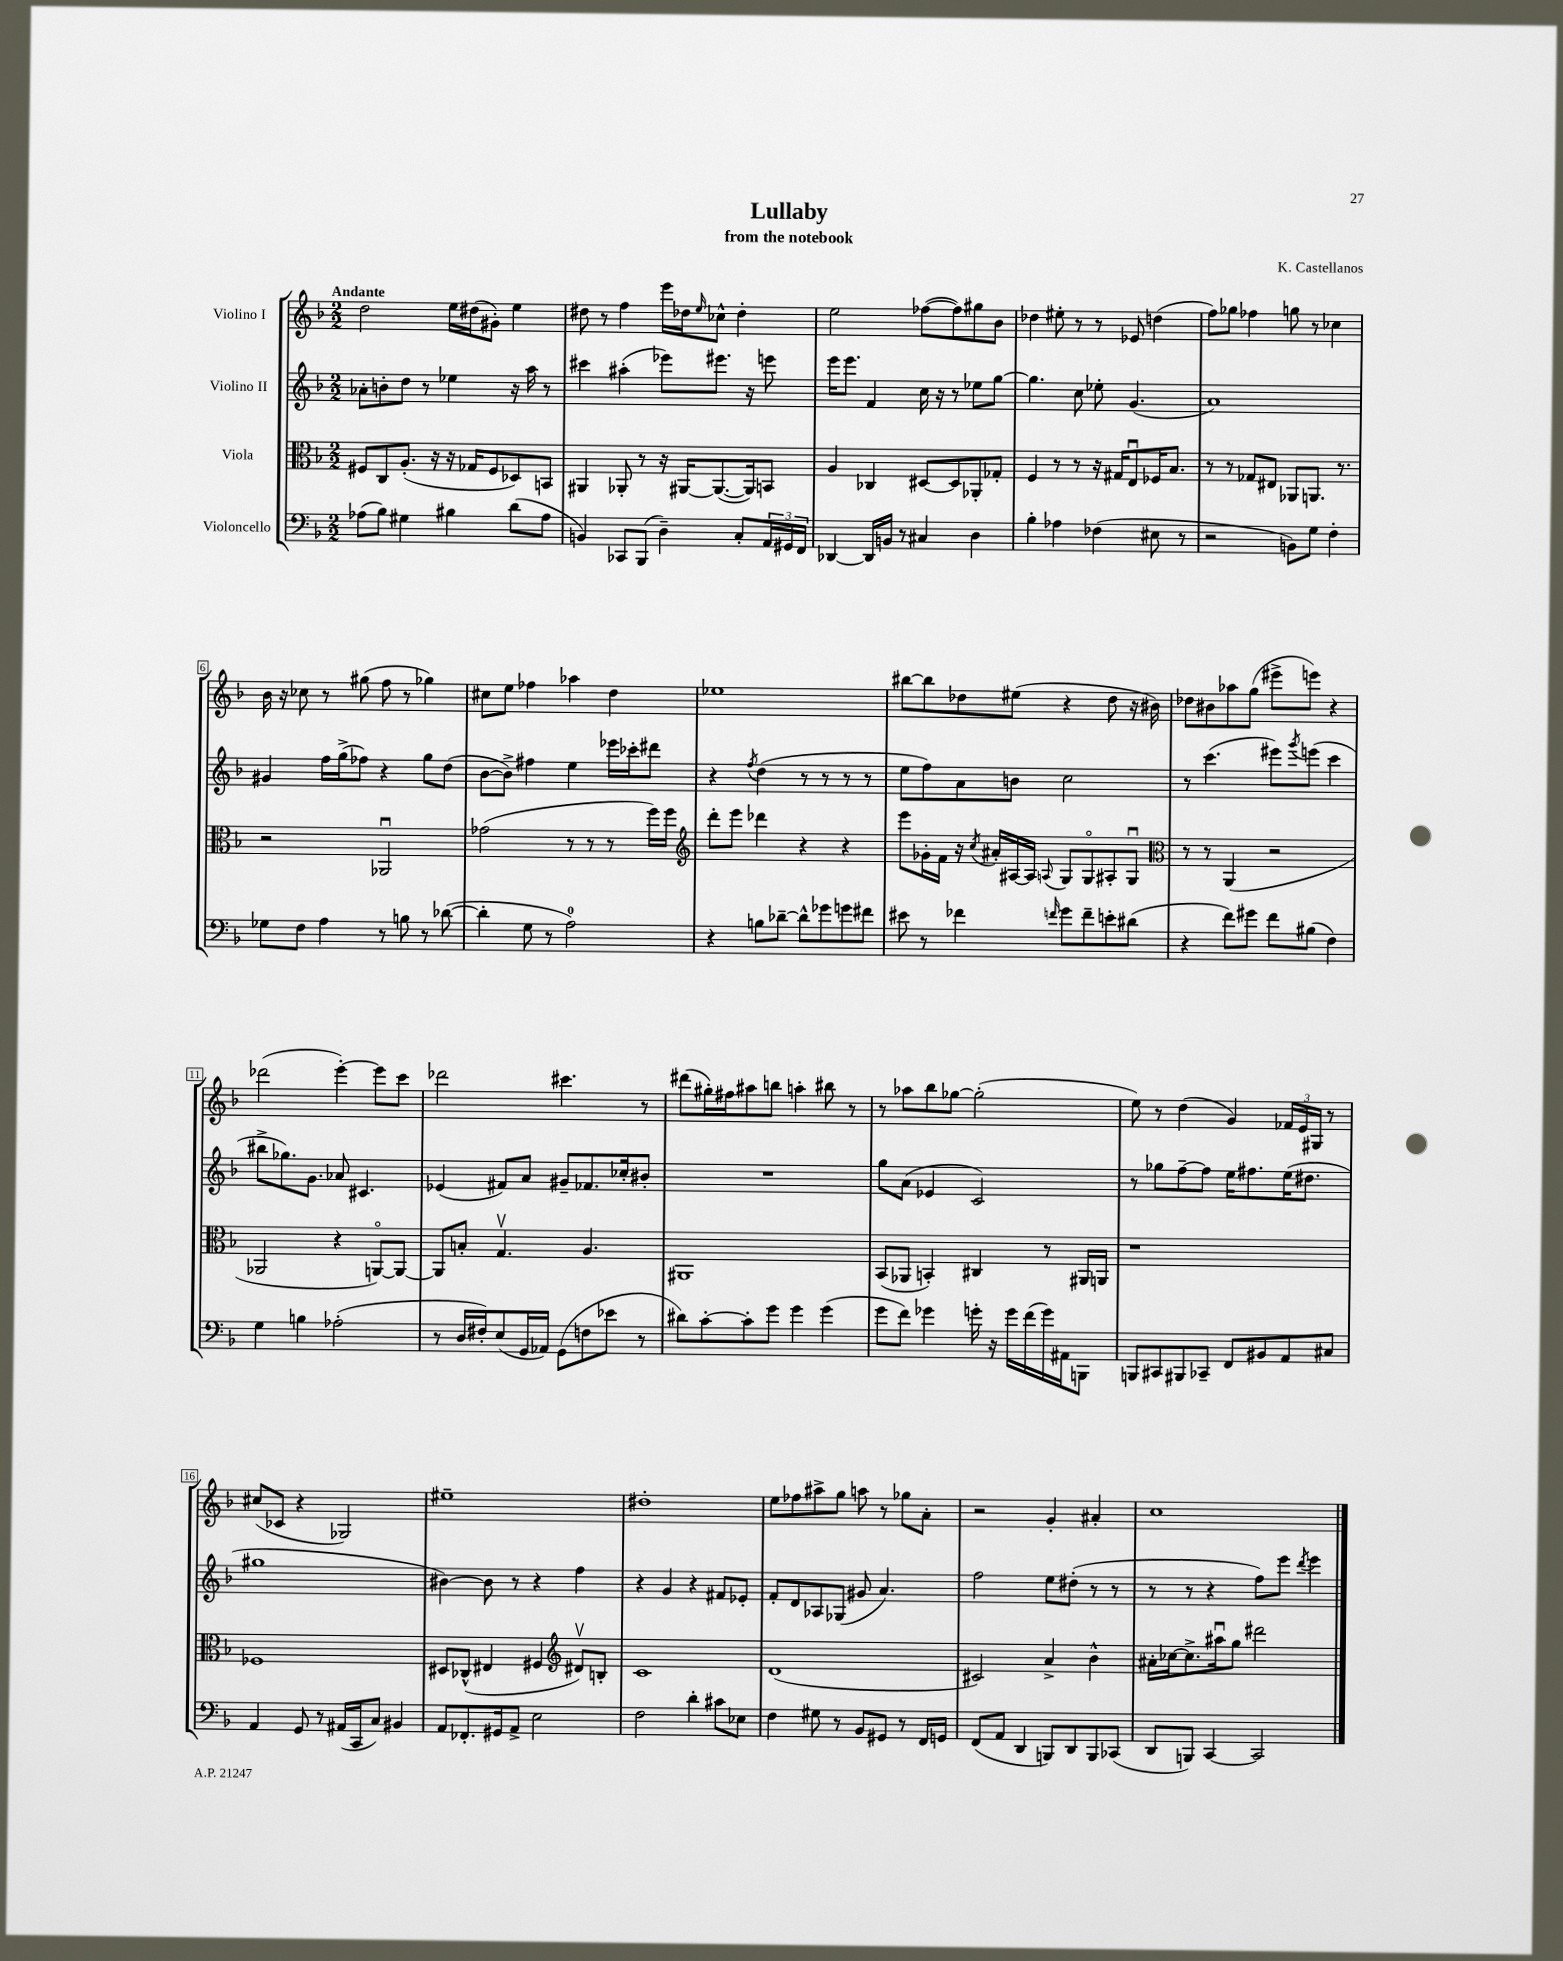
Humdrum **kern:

**kern	**kern	**kern	**kern
*part4	*part3	*part2	*part1
*staff4	*staff3	*staff2	*staff1
*I"Violoncello	*I"Viola	*I"Violino II	*I"Violino I
*clefF4	*clefC3	*clefG2	*clefG2
*k[b-]	*k[b-]	*k[b-]	*k[b-]
*M2/2	*M2/2	*M2/2	*M2/2
=1	=1	=1	=1
!	!	!	!LO:TX:a:B:t=Andante
(8A-X\L	8F#X/L	8a-X'\L	2dd\
8B-\J)	8C/	8bn'\	.
4G#X\	(8.A'/J	8dd\J	.
.	.	8r	.
.	16r	.	.
4B#X\	16r	4ee-X\	16ee\LL
.	16G-X/KL	.	(16dd#X\J
.	8F#/	.	8g#X'\J)
(8d\L	8D-X/)	16r	4ee\
.	.	16aa\	.
8A-\J	8BBn/J	8r	.
=2	=2	=2	=2
4BBn/)	4AA#X/	4ccc#X\	8dd#X\
.	.	.	8r
8CC-X/L	8AA-X'/	(4aa#X'\	4ff\
(8BBB-/J	8r	.	.
4D~\)	16r	8eee-X\L)	16eee\LL
.	[16AA#X/KL	.	16dd-X\J
.	.	.	16qqee/
.	(8.AA#/_	8.eee#X\J	8cc-X^^\J
8C'/L	.	.	4dd-'\
.	16AA#/k])	16r	.
24AA/L	8BBn/J	8eeen\	.
24GG#X/	.	.	.
24FF/JJ	.	.	.
=3	=3	=3	=3
[4DD-X/	4A/	16eee\KL	2ee\
.	.	8.eee\J	.
16DD-/LL]	4C-X/	4f/	.
16BBn/JJ	.	.	.
8r	.	.	.
4C#X/	[8D#X/L	16cc\	([8ff-X\L
.	.	16r	.
.	8D#/]	8r	8ff-\])
4D\	8AA-X'/	8ee-X\L	8gg#X\
.	8G-X'/J	[8gg\J	8b-\J
=4	=4	=4	=4
4B-'\	4F/	4.gg\]	4dd-X\
4A-X\	8r	.	8ee#X'\
.	8r	8cc\	8r
(4F-X\	16r	8ee-X'\	8r
.	16G#X/KL	.	.
.	8Eu/	(4.g/	8e-X/
8E#X\	16F-X/K	.	(4ddn\
.	8.B-/J	.	.
8r	.	.	.
=5	=5	=5	=5
2r	8r	1a)	8ff\L)
.	8r	.	8gg-X\J
.	8G-X/L	.	4ff-X\
.	8E#X/J	.	.
8BBn\L)	8AA-X/L	.	8ggn\
8G\J	8.AAn/J	.	8r
4F'\	.	.	4cc-X\
.	8.r	.	.
!!LO:LB:g=z
=6	=6	=6	=6
8G-X\L	2r	4g#X/	16b-\
.	.	.	16r
8F\J	.	.	8cc-X\
4A\	.	16ff\LL	8r
.	.	(16gg^\J	.
.	.	8ff-X\J)	(8gg#X\
8r	2AA-Xu/	4r	8ff\
8Bn\	.	.	8r
8r	.	8gg\L	4gg-X\)
([8d-X\	.	(8dd\J	.
=7	=7	=7	=7
4d-'\]	(2g-X\	[8b-\L	8cc#X\L
.	.	8b-^\J])	8ee\J
8G\	.	4ff#X\	4ff-X\
8r	.	.	.
2A\)	8r	4ee\	4aa-X\
.	8r	.	.
.	8r	16eee-X\LL	4dd\
.	.	16ccc-X'\J	.
.	16ff\LL)	8ddd#X\J	.
.	16ff\JJ	.	.
=8	=8	=8	=8
*	*clefG2	*	*
4r	8ddd'\L	4r	1ee-X
.	8eee\J	.	.
.	.	8qff/	.
8Bn\L	4ddd-X\	(4dd\	.
[8d-X~\J	.	.	.
8d-^^\L]	4r	8r	.
8g-X\	.	8r	.
8gn\	4r	8r	.
8f#X\J	.	8r	.
=9	=9	=9	=9
8e#X\	8eee\L	8ee\L	[8bb#X\L
8r	16g-X'\L	8ff\)	8bb#\]
.	16f\JJ	.	.
4f-X\	16r	8a\	8dd-X\
.	8qcc/	.	.
.	16a#X'/LL	.	.
.	[16A#X/	8bn\J	(8ee#X\J
.	16A#/JJ]	.	.
16qqfn/	8qqAn/	.	.
8g\L	8G/L	2cc\	4r
8f~\	8G/	.	.
8en'\	8A#X'/	.	8dd-\
(8d#X\J	8Gu/J	.	16r
.	.	.	16b#X\)
=10	=10	=10	=10
*	*clefC3	*	*
4r	8r	8r	8dd-X\L
.	8r	(4.ccc\	8b#X\
8f\L)	(4AA/	.	8aa-X\
8g#X\J	.	.	(8gg\J
8f\L	2r	8eee#X\L)	8eee#X^\L
.	.	8qggg/	.
(8B#X\J	.	(8eeen\J	8eeen\J)
4F\)	.	4ccc\	4r
!!LO:LB:g=z
=11	=11	=11	=11
4G\	2AA-X/	8bb#X^\L	(2ddd-X\
.	.	8.gg-X\)	.
4Bn\	.	.	.
.	.	8.g\J	.
(2A-X'\	4r	8a-X/	[4eee'\)
.	.	4.c#X/	.
.	[8AAn/L)	.	8eee\L]
.	8AA/J_	.	8ccc\J
=12	=12	=12	=12
8r	8AA/L]	(4e-X/	2ddd-X\
16D/LL	8Bn'/J	.	.
16F#X'/J)	.	.	.
(8E/	4.Gv/	8f#X/L)	.
16GG/L	.	8a/J	.
16AA-X/JJ)	.	.	.
(8GG\L	.	8g#X~/L	4.ccc#X\
8Fn\	4.A/	8.f-X/	.
8e-X\J	.	.	.
.	.	16cc-X'/k	.
8r	.	8b#X'/J	8r
=13	=13	=13	=13
8d#X\L)	1AA#X	1r	(8ddd#X\L
[8c'\	.	.	16gg#X'\L)
.	.	.	16ff#X\J
8c'\]	.	.	8aa#X\
8g\J	.	.	8bbn\J
4g\	.	.	4aan'\
(4g\	.	.	8bb#X\
.	.	.	8r
=14	=14	=14	=14
8g\L	(8BB-/L	8gg\L	8r
8f\J)	8AA-X/J	(8a\J	8aa-X\L
4g-X\	4BBn'/)	4e-X/	8bb-\
.	.	.	[8gg-X\J
16gn'\	4C#X/	2c/)	(2gg-'\]
16r	.	.	.
16g\LL	.	.	.
(16f\	.	.	.
16g\)	8r	.	.
16AA#X\J	.	.	.
8BBBn\J	16AA#X/LL	.	.
.	16AAn/JJ	.	.
=15	=15	=15	=15
8BBBn/L	1r	8r	8ee\)
8CC#X/	.	8gg-X\L	8r
8BBB#X/	.	[8ff~\	(4dd\
8CC-X~/J	.	8ff\J]	.
8FF/L	.	16ee\KL	4g/)
.	.	8.ff#X\	.
8BB#X/	.	.	.
8AA/	.	(16ee\K	24f-X/LL
.	.	.	24e/
.	.	8.dd#X\J	.
.	.	.	24G#X/JJ
8C#X/J	.	.	8r
!!LO:LB:g=z
=16	=16	=16	=16
4AA/	1F-X	1gg#X	(8cc#X/L
.	.	.	8c-X/J
8GG/	.	.	4r
8r	.	.	.
(16AA#X/LL	.	.	2G-X/)
16CC/J	.	.	.
8C/J)	.	.	.
4BB#X/	.	.	.
=17	=17	=17	=17
8AA/L	8D#X/L	[4b#X\)	1ee#X~
8.FF-X'/	(8C-X^^/J	.	.
.	4E#X/	8b#\]	.
16GG#X/k	.	.	.
8AA^/J	.	8r	.
2E\	4F#X/	4r	.
*	*clefG2	*	*
.	8d#Xv/L)	4ff\	.
.	8Bn'/J	.	.
=18	=18	=18	=18
2F\	1c	4r	1dd#X'
.	.	4g/	.
4d'\	.	4r	.
8c#X\L	.	8f#X/L	.
8E-X\J	.	8e-X'/J	.
=19	=19	=19	=19
4F\	(1d	8f'/L	8ee\L
.	.	8d/	8ff-X\
8G#X\	.	8A-X/	8aa#X^\
8r	.	(8G-X/J	8gg\J
8BB-/L	.	8g#X/	8aan\
8GG#X/J	.	4.a/)	8r
8r	.	.	8gg-X\L
16FF/LL	.	.	8a'\J
16GGn/JJ	.	.	.
=20	=20	=20	=20
(8FF/L	2c#X/)	2ff\	2r
8AA/J	.	.	.
4DD/	.	.	.
8BBBn/L)	4a^/	8ee\L	4g'/
8DD/	.	(8dd#X'\J	.
8BBB/	4b-^^\	8r	4a#X'/
(8CC-X/J	.	8r	.
=21	=21	=21	=21
8DD/L	16a#X'\LL	8r	1cc
.	[16cc-X\J	.	.
8BBBn/J)	8.cc-^\]	8r	.
[4CC/	.	4r	.
.	16aa#Xu\k	.	.
.	8gg\J	.	.
2CC/]	2ddd#X\	8ff\L)	.
.	.	8eee\J	.
.	.	8qddd/	.
.	.	4eee\	.
==	==	==	==
*-	*-	*-	*-
